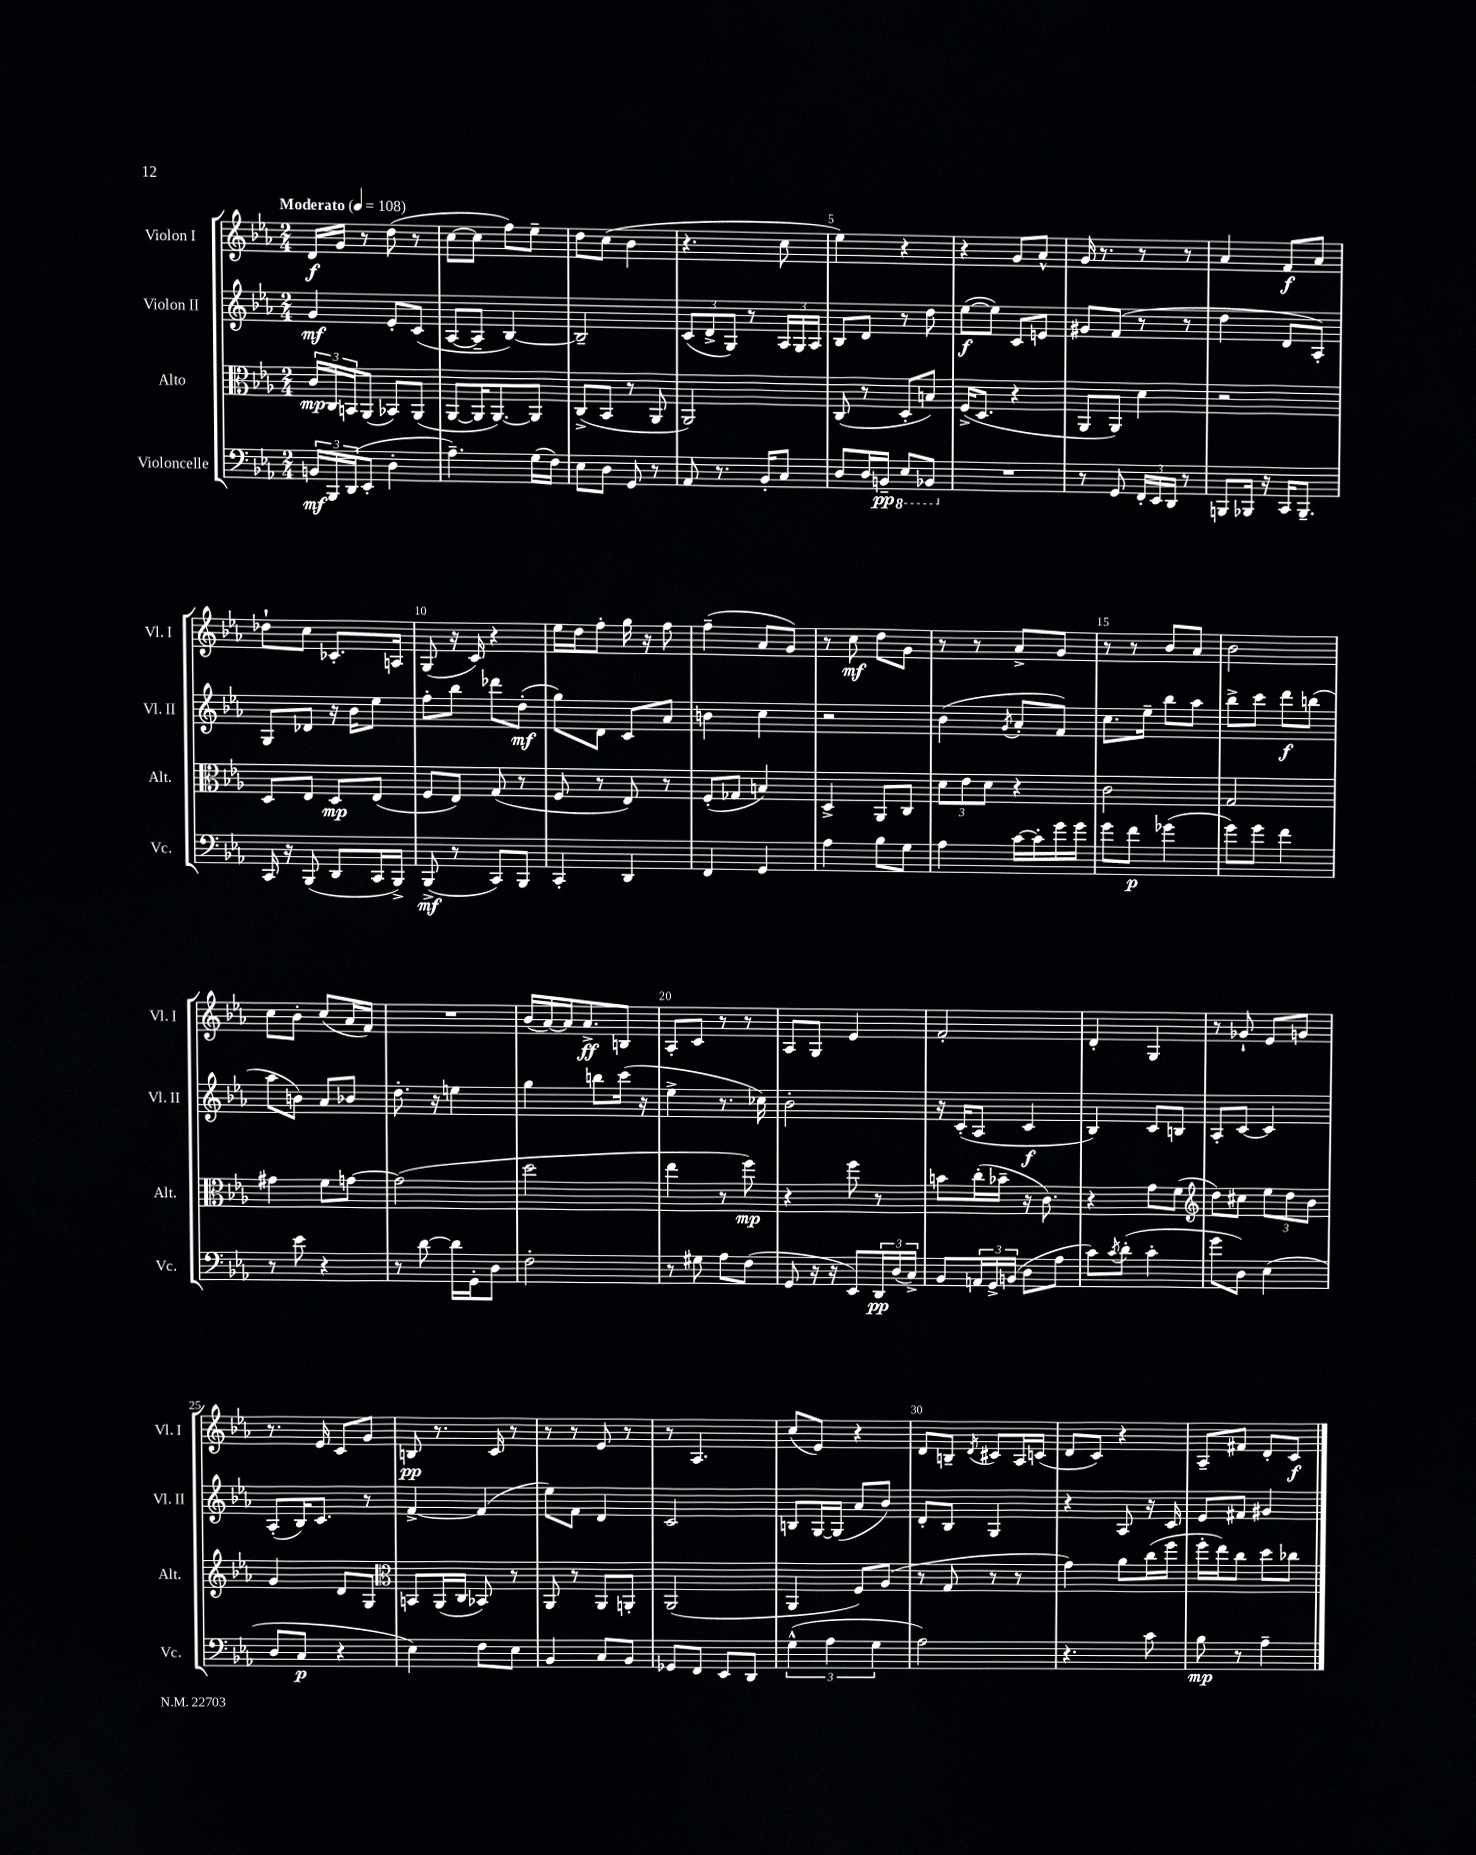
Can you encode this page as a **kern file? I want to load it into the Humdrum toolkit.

**kern	**dynam	**kern	**dynam	**kern	**dynam	**kern	**dynam
*part4	*part4	*part3	*part3	*part2	*part2	*part1	*part1
*staff4	*staff4	*staff3	*staff3	*staff2	*staff2	*staff1	*staff1
*I"Violoncelle	*	*I"Alto	*	*I"Violon II	*	*I"Violon I	*
*I'Vc.	*	*I'Alt.	*	*I'Vl. II	*	*I'Vl. I	*
*clefF4	*	*clefC3	*	*clefG2	*	*clefG2	*
*k[b-e-a-]	*	*k[b-e-a-]	*	*k[b-e-a-]	*	*k[b-e-a-]	*
*M2/4	*	*M2/4	*	*M2/4	*	*M2/4	*
*MM108	*	*MM108	*	*MM108	*	*MM108	*
=1	=1	=1	=1	=1	=1	=1	=1
!	!	!	!	!	!	!LO:TX:a:B:t=Moderato	!
24BBn/LL	mf	24c/LL	mp	4g/	mf	16d/LL	f
24BBB-/	.	24C/	.	.	.	.	.
.	.	.	.	.	.	16g/JJ	.
(24DD/J	.	24BBn/J	.	.	.	.	.
8EE-'/J	.	(8AA-/J	.	.	.	8r	.
4D'\	.	8BB-X/L)	.	8e-'/L	.	(8dd\	.
.	.	(8AA-/J	.	(8c/J	.	8r	.
=2	=2	=2	=2	=2	=2	=2	=2
4.A-~\)	.	[8AA-/L	.	[8A-/L	.	[8cc\L	.
.	.	16AA-/K]	.	8A-~/J]	.	8cc\J]	.
.	.	[8.AA-/)	.	.	.	.	.
.	.	.	.	[4B-/)	.	8ff\L)	.
(16G\LL	.	8AA-/J]	.	.	.	8ee-~\J	.
16F\JJ)	.	.	.	.	.	.	.
=3	=3	=3	=3	=3	=3	=3	=3
8E-\L	.	(8C^/L	.	2B-~/]	.	8dd\L	.
8D\J	.	8BB-/J	.	.	.	(8cc\J	.
8GG/	.	8r	.	.	.	4b-\	.
8r	.	8AA-/	.	.	.	.	.
=4	=4	=4	=4	=4	=4	=4	=4
8AA-/	.	2AA-/)	.	(12c/L	.	4.r	.
.	.	.	.	12d^/	.	.	.
8.r	.	.	.	.	.	.	.
.	.	.	.	12G/J)	.	.	.
.	.	.	.	8r	.	.	.
16BB-'/KL	.	.	.	.	.	.	.
8C/J	.	.	.	24A-/LL	.	8cc\	.
.	.	.	.	24G/	.	.	.
.	.	.	.	24A-/JJ	.	.	.
=5	=5	=5	=5	=5	=5	=5	=5
8D/L	.	(8C/	.	8B-/L	.	4ee-\)	.
16D/L	.	8r	.	8d/J	.	.	.
16BBn~/JJ	pp	.	.	.	.	.	.
*8ba	*	*	*	*	*	*	*
8EE-/L	.	8D'/L	.	8r	.	4r	.
8BBB-X/J	.	8Bn/J)	.	8dd\	.	.	.
=6	=6	=6	=6	=6	=6	=6	=6
*X8ba	*	*	*	*	*	*	*
2r	.	(16F^/KL	.	([8ee-\L	f	4r	.
.	.	8.D/J	.	.	.	.	.
.	.	.	.	8ee-\J])	.	.	.
.	.	4r	.	8c/L	.	8g/L	.
.	.	.	.	8en/J	.	8a-^^/J	.
=7	=7	=7	=7	=7	=7	=7	=7
8r	.	8AA-/L	.	8g#X/L	.	16g/	.
.	.	.	.	.	.	8.r	.
8GG/	.	8AA-/J)	.	(8f/J	.	.	.
24FF'/LL	.	4d\	.	8r	.	8r	.
24EE-/	.	.	.	.	.	.	.
24DD/JJ	.	.	.	.	.	.	.
8r	.	.	.	8r	.	8r	.
=8	=8	=8	=8	=8	=8	=8	=8
8BBBn/L	.	2r	.	4dd\	.	4a-/	.
16BBB-X/Jk	.	.	.	.	.	.	.
16r	.	.	.	.	.	.	.
16CC/KL	.	.	.	8d/L	.	8f/L	f
8.BBB-~/J	.	.	.	.	.	.	.
.	.	.	.	8A-'/J)	.	8a-/J	.
!!LO:LB:g=z
=9	=9	=9	=9	=9	=9	=9	=9
16CC/	.	8D/L	.	8G/L	.	8dd-X`\L	.
16r	.	.	.	.	.	.	.
(8BBB-/	.	8E-/J	.	8d-X/J	.	8cc\J	.
8DD/L	.	8D/L	mp	16r	.	8.c-X'/L	.
.	.	.	.	16b-\KL	.	.	.
16CC/L	.	(8E-/J	.	8ee-\J	.	.	.
16BBB-^/JJ)	.	.	.	.	.	16An/Jk	.
=10	=10	=10	=10	=10	=10	=10	=10
(8BBB-^/	mf	8F/L	.	8ff'\L	.	(8G/	.
8r	.	8E-/J)	.	8bb-\J	.	16r	.
.	.	.	.	.	.	16c/)	.
8CC/L)	.	(8G/	.	8ddd-X\L	.	4r	.
8BBB-/J	.	8r	.	(8dd'\J	mf	.	.
=11	=11	=11	=11	=11	=11	=11	=11
4CC'/	.	8F/	.	8gg\L)	.	16ee-\LL	.
.	.	.	.	.	.	16dd\J	.
.	.	8r	.	8d\J	.	8ff'\J	.
4DD/	.	8E-/)	.	8c/L	.	16gg\	.
.	.	.	.	.	.	16r	.
.	.	8r	.	8a-/J	.	8ff\	.
=12	=12	=12	=12	=12	=12	=12	=12
4FF/	.	(8F'/L	.	4bn\	.	(4ff~\	.
.	.	8G-X/J	.	.	.	.	.
4GG/	.	4Bn/)	.	4cc\	.	8a-/L	.
.	.	.	.	.	.	8g/J)	.
=13	=13	=13	=13	=13	=13	=13	=13
4A-\	.	4D^/	.	2r	.	8r	.
.	.	.	.	.	.	8cc\	mf
8B-\L	.	8AA-/L	.	.	.	8dd\L	.
8G\J	.	8C/J	.	.	.	8g\J	.
=14	=14	=14	=14	=14	=14	=14	=14
4A-\	.	12d\L	.	(4b-\	.	8r	.
.	.	12e-\	.	.	.	.	.
.	.	.	.	.	.	8r	.
.	.	12d\J	.	.	.	.	.
.	.	.	.	8qg/	.	.	.
[16c\LL	.	4r	.	8a-'/L	.	8a-^/L	.
16c'\]	.	.	.	.	.	.	.
16g\	.	.	.	8f/J)	.	8g/J	.
16g\JJ	.	.	.	.	.	.	.
=15	=15	=15	=15	=15	=15	=15	=15
8g\L	.	2c\	.	8.cc\L	.	8r	.
8f\J	p	.	.	.	.	8r	.
.	.	.	.	16ee-~\Jk	.	.	.
(4g-X\	.	.	.	8bb-\L	.	8b-/L	.
.	.	.	.	8aa-\J	.	8a-/J	.
=16	=16	=16	=16	=16	=16	=16	=16
8g\L)	.	2G/	.	8bb-^\L	.	2b-\	.
8g\J	.	.	.	8ccc\J	.	.	.
4f\	.	.	.	8ddd\L	f	.	.
.	.	.	.	(8bbn\J	.	.	.
!!LO:LB:g=z
=17	=17	=17	=17	=17	=17	=17	=17
8r	.	4g#X\	.	8aa-\L	.	8cc\L	.
8e-\	.	.	.	8bn\J)	.	8b-'\J	.
4r	.	8f\L	.	8a-/L	.	(8cc/L	.
.	.	[8gn\J	.	8b-X/J	.	16a-/L	.
.	.	.	.	.	.	16f/JJ)	.
=18	=18	=18	=18	=18	=18	=18	=18
8r	.	(2g\]	.	8.dd'\	.	2r	.
[8d\	.	.	.	.	.	.	.
.	.	.	.	16r	.	.	.
16d\LL]	.	.	.	4een\	.	.	.
16GG'\J	.	.	.	.	.	.	.
8D\J	.	.	.	.	.	.	.
=19	=19	=19	=19	=19	=19	=19	=19
2F'\	.	2dd\	.	4gg\	.	(16b-/LL	.
.	.	.	.	.	.	[16a-/)	.
.	.	.	.	.	.	16a-/J]	.
.	.	.	.	.	.	8.a-^/	ff
.	.	.	.	8bbn\L	.	.	.
.	.	.	.	(16ccc\Jk	.	8Bn/J	.
.	.	.	.	16r	.	.	.
=20	=20	=20	=20	=20	=20	=20	=20
8r	.	4ee-\	.	4ee-^\	.	8A-'/L	.
8G#X\	.	.	.	.	.	8c/J	.
8A-\L	.	8r	.	8.r	.	8r	.
(8F\J	.	8ff\)	mp	.	.	8r	.
.	.	.	.	16cc-X\)	.	.	.
=21	=21	=21	=21	=21	=21	=21	=21
8GG/	.	4r	.	2b-'\	.	8A-/L	.
16r	.	.	.	.	.	8G/J	.
16r	.	.	.	.	.	.	.
8EE-/L)	.	8ff\	.	.	.	4e-/	.
24DD/L	pp	8r	.	.	.	.	.
(24D/	.	.	.	.	.	.	.
24C^/JJ)	.	.	.	.	.	.	.
=22	=22	=22	=22	=22	=22	=22	=22
8BB-/L	.	8bn\L	.	16r	.	2f'/	.
.	.	.	.	(16c'/KL	.	.	.
24AAn/L	.	(16cc'\L	.	8A-/J	.	.	.
24GG^/	.	.	.	.	.	.	.
.	.	16b-X~\JJ	.	.	.	.	.
(24BBn/JJ	.	.	.	.	.	.	.
8D\L	.	16r	.	4c/	f	.	.
.	.	8.c\)	.	.	.	.	.
8A-\J	.	.	.	.	.	.	.
=23	=23	=23	=23	=23	=23	=23	=23
8c\L)	.	4r	.	4B-/)	.	4d'/	.
8qc/	.	.	.	.	.	.	.
(8d'\J	.	.	.	.	.	.	.
4c'\	.	8g\L	.	8c/L	.	4G/	.
.	.	(8f\J	.	8Bn/J	.	.	.
=24	=24	=24	=24	=24	=24	=24	=24
*	*	*clefG2	*	*	*	*	*
8g\L	.	8dd\L)	.	8A-'/L	.	8r	.
8D\J)	.	8cc#X\J	.	[8c/J	.	8g-X`/	.
(4E-\	.	12ee-\L	.	4c/]	.	8e-/L	.
.	.	12dd\	.	.	.	.	.
.	.	.	.	.	.	8gn/J	.
.	.	12b-\J	.	.	.	.	.
!!LO:LB:g=z
=25	=25	=25	=25	=25	=25	=25	=25
8D/L	.	4g/	.	(8A-'/L	.	8.r	.
8C/J	p	.	.	16B-/K)	.	.	.
.	.	.	.	8.c/J	.	16e-/	.
4r	.	8d/L	.	.	.	8c/L	.
.	.	8G/J	.	8r	.	8g/J	.
=26	=26	=26	=26	=26	=26	=26	=26
*	*	*clefC3	*	*	*	*	*
4E-\)	.	8BBn/L	.	[4f^/	.	8Bn/	pp
.	.	(16AA-/L	.	.	.	8.r	.
.	.	16C/JJ	.	.	.	.	.
8F\L	.	8BB-X/)	.	(4f/]	.	.	.
.	.	.	.	.	.	16c/	.
8E-\J	.	8r	.	.	.	8r	.
=27	=27	=27	=27	=27	=27	=27	=27
4BB-/	.	8AA-/	.	8ee-\L)	.	8r	.
.	.	8r	.	8f\J	.	8r	.
8C/L	.	8AA-/L	.	4d/	.	8e-/	.
8BB-/J	.	8AAn'/J	.	.	.	8r	.
=28	=28	=28	=28	=28	=28	=28	=28
8GG-X/L	.	(2AA-/	.	2c/	.	8r	.
8FF/J	.	.	.	.	.	4.A-/	.
8EE-/L	.	.	.	.	.	.	.
8DD/J	.	.	.	.	.	.	.
=29	=29	=29	=29	=29	=29	=29	=29
(6G^^\	.	4AA-/	.	8Bn/L	.	(8cc/L	.
.	.	.	.	[16G/L	.	8e-/J)	.
6A-\	.	.	.	.	.	.	.
.	.	.	.	(16G/JJ]	.	.	.
.	.	8F/L)	.	8a-/L	.	4r	.
6G\	.	.	.	.	.	.	.
.	.	(8A-/J	.	8b-/J)	.	.	.
=30	=30	=30	=30	=30	=30	=30	=30
2A-\)	.	8r	.	8d'/L	.	8d/L	.
.	.	8G/	.	8B-/J	.	8Bn~/J	.
.	.	.	.	.	.	8qd/	.
.	.	8r	.	4G/	.	8c#X/L	.
.	.	8r	.	.	.	16A-/L	.
.	.	.	.	.	.	(16cn/JJ	.
=31	=31	=31	=31	=31	=31	=31	=31
4.r	.	4g\)	.	4r	.	8d/L	.
.	.	.	.	.	.	8c/J)	.
.	.	8a-\L	.	8A-/	.	4r	.
8c\	.	(16cc\L	.	16r	.	.	.
.	.	16ff\JJ	.	16c/	.	.	.
=32	=32	=32	=32	=32	=32	=32	=32
8B-\	mp	16ff'\LL	.	8e-/L	.	8A-~/L	.
.	.	16ee-\J)	.	.	.	.	.
8r	.	8cc\J	.	8f#X/J	.	8f#X/J	.
4A-~\	.	8dd\L	.	4g#X/	.	8d'/L	.
.	.	8cc-X\J	.	.	.	8c/J	f
==	==	==	==	==	==	==	==
*-	*-	*-	*-	*-	*-	*-	*-
